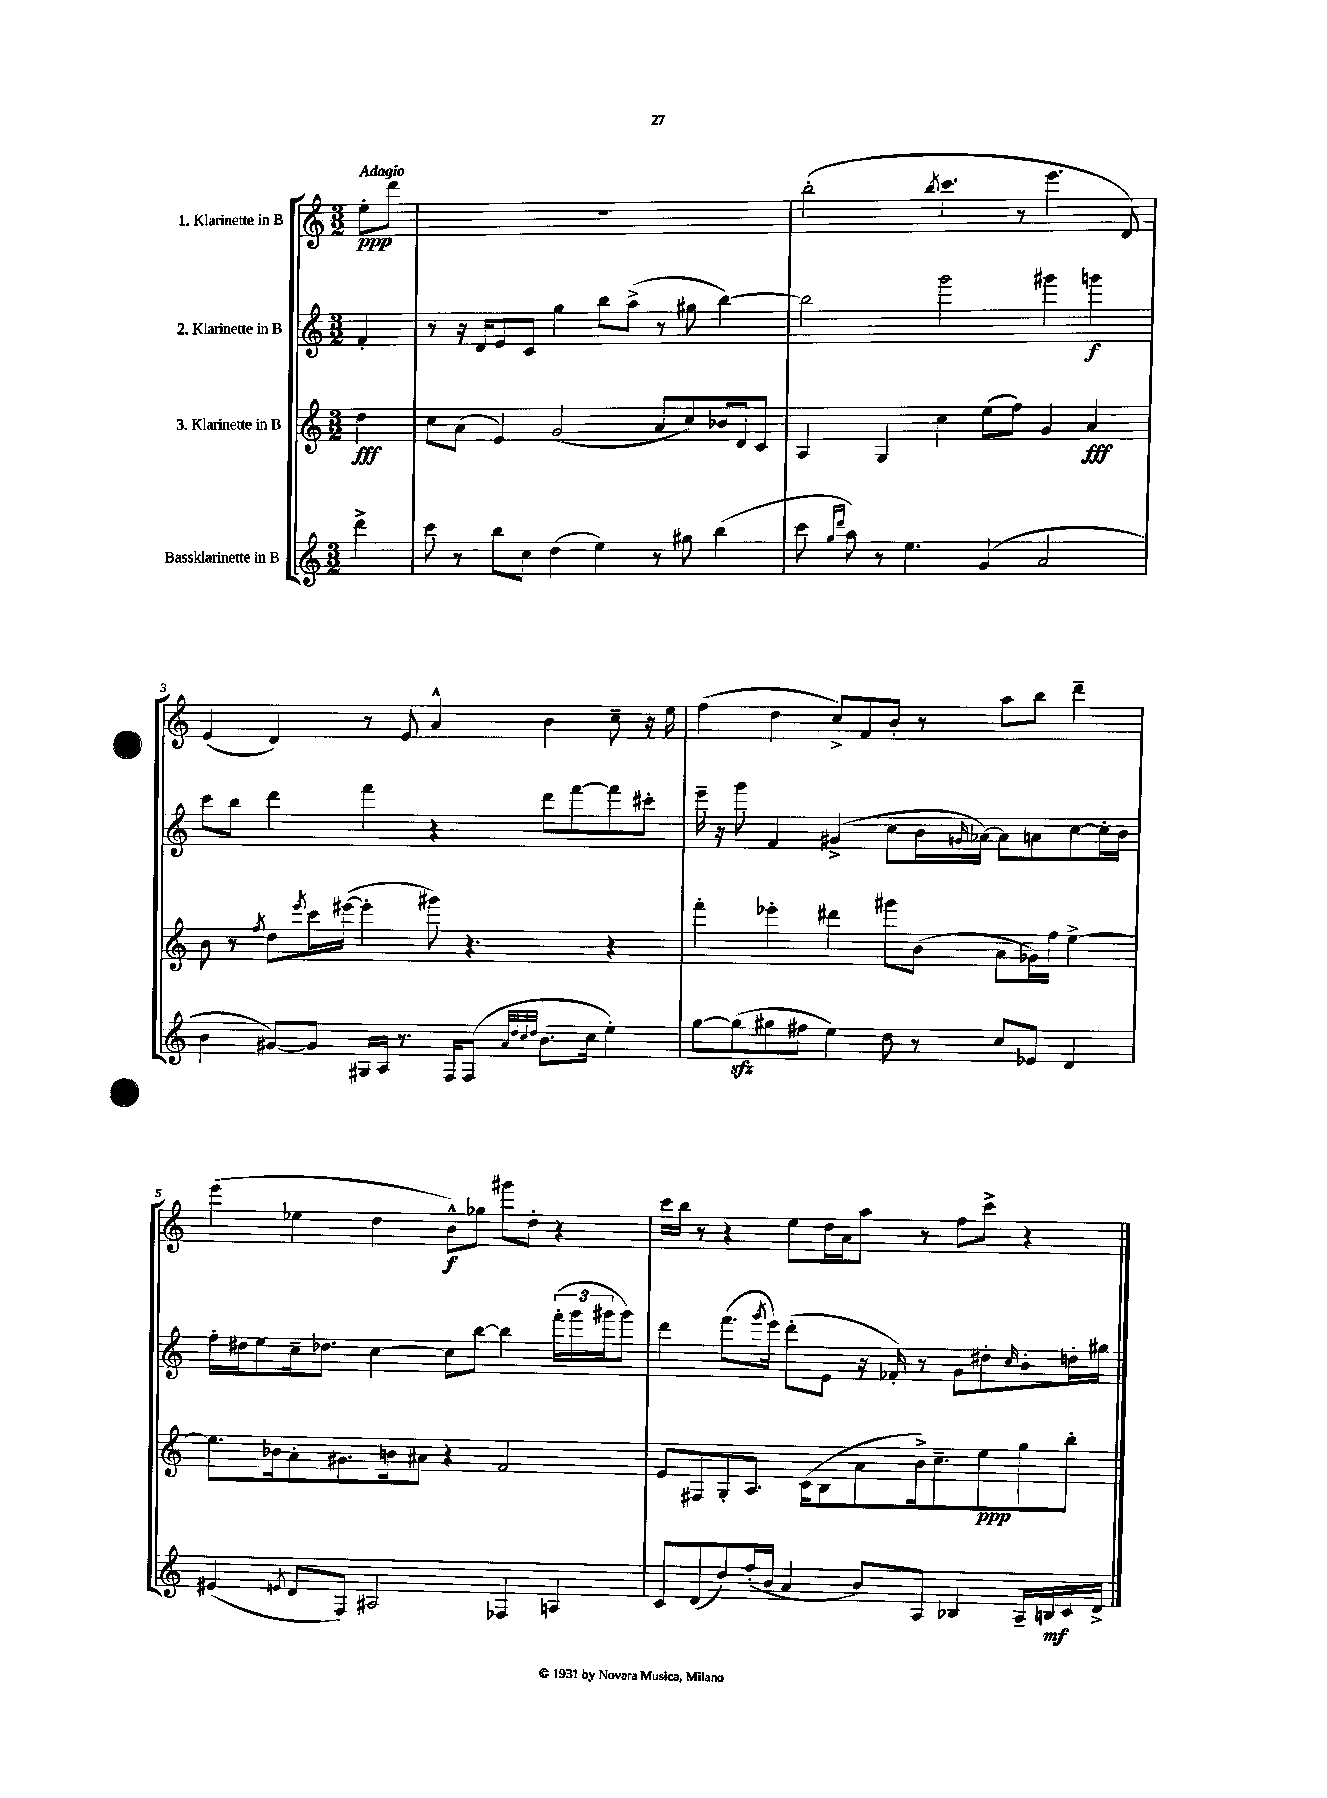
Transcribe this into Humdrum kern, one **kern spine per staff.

**kern	**kern	**kern	**kern
*staff4	*staff3	*staff2	*staff1
*clefG2	*clefG2	*clefG2	*clefG2
*k[]	*k[]	*k[]	*k[]
*M3/2	*M3/2	*M3/2	*M3/2
4ddd^\	4dd\	4f'/	8ee'\L
.	.	.	8ddd\J
=	=	=	=
8ccc\	8cc\L	8r	1.r
8r	(8a\J	16r	.
.	.	16d/LK	.
8bb\L	4e/)	8e/	.
8cc\J	.	8c/J	.
(4dd\	(2g/	4gg\	.
4ee\)	.	8bb\L	.
.	.	(8aa^\J	.
8r	8a/L	8r	.
8gg#\	8cc/)	8gg#\	.
(4bb\	16b-/L	[4bb\)	.
.	16d/J	.	.
.	8c/J	.	.
=	=	=	=
8ccc\	4A/	2bb\]	(2bb'\
16qqgg/LL	.	.	.
16qqddd/JJ	.	.	.
8aa\)	.	.	.
8r	4G/	.	.
4.ee\	.	.	.
.	.	.	8qbb/
.	4cc\	2ggg\	4.ccc\
(4g/	(8ee\L	.	.
.	8ff\J)	.	8r
2a/	4g/	4ggg#\	4.eee\
.	4a/	4ggg\	.
.	.	.	8d/)
=	=	=	=
4b\	8b\	8ccc\L	(4e/
.	8r	8bb\J	.
.	8qff/	.	.
[8g#/L)	8dd\L	4ddd\	4d/)
.	8qeee/	.	.
8g#/]J	16ccc\L	.	.
.	([16eee#\JJ	.	.
16G#/LL	4eee#'\]	4fff\	8r
16A/JJ	.	.	.
8.r	.	.	8e/
.	8ggg#\)	4r	4a^^/
16F/LK	.	.	.
(8F/J	4.r	.	.
32qqa/LLL	.	.	.
32qqdd/	.	.	.
32qqcc/	.	.	.
32qqdd/JJJ	.	.	.
8.b\L	.	8ddd\L	4b\
.	.	[8fff\	.
16cc\Jk	.	.	.
4ee'\)	4r	8fff\]	8cc~\
.	.	8ccc#'\J	16r
.	.	.	16ee\
=	=	=	=
[8gg\L	4fff'\	16eee~\	(4ff\
.	.	16r	.
(8gg\]	.	8ggg\	.
8gg#\	4eee-'\	4f/	4dd\
8ff#\J	.	.	.
4ee\)	4ddd#\	(4g#^/	8cc^/L)
.	.	.	8f/
8dd\	8ggg#\L	8cc\L	8b'/J
8r	(8b\J	16b\L	8r
.	.	16qqg/	.
.	.	[16a-\JJ)	.
8cc/L	8a\L	8a-\]L	8aa\L
8e-/J	16g-\L)	8a\	8bb\J
.	16ff\JJ	.	.
4d/	[4ee^\	[8cc\	4ddd~\
.	.	16cc'\]L	.
.	.	16b\JJ	.
=	=	=	=
(4e#/	8.ee\]L	16ff'\LL	(4eee\
.	.	16dd#\J	.
.	.	8ee\	.
.	16b-\k	.	.
8qe/	.	.	.
8d/L	8a'\	16cc~\k	4ee-\
.	.	8.dd-\J	.
8F/J)	8.g#\	.	.
2A#/	.	[4cc\	4dd\
.	16b\k	.	.
.	8a#\J	.	.
.	4r	8cc\]L	8b^^\L)
.	.	[8bb\J	8gg-\J
4F-/	2f/	4bb\]	8ggg#\L
.	.	.	8dd'\J
4A/	.	(24fff'\LL	4r
.	.	24ggg\	.
.	.	24ggg#\J	.
.	.	8ggg#\J)	.
=	=	=	=
8c/L	8e/L	4ddd\	16ccc\LL
.	.	.	16bb\JJ
(8d/	8F#/	.	8r
8dd/)	8G'/	(8.fff\L	4r
(16ff'/L	8.A/J	.	.
.	.	8qggg/	.
16b/JJ	.	16eee\Jk)	.
4a/	.	(8ddd'\L	8ee\L
.	(16c\LK	.	.
.	8B\	8e\J	16dd\L
.	.	.	16a\J
8b/L)	8a\	16r	8aa\J
.	.	16f-'/)	.
8A/J	16b^\k)	8r	8r
.	8.cc~\	.	.
4B-/	.	8g\L	8ff\L
.	8ee\	8dd#'\	8ccc^\J
.	.	16qqcc/	.
16A~/LL	8gg\	8b'\	4r
16B/	.	.	.
16c/	8bb'\J	16dd'\L	.
16d^/JJ	.	16gg#\JJ	.
==	==	==	==
*-	*-	*-	*-
